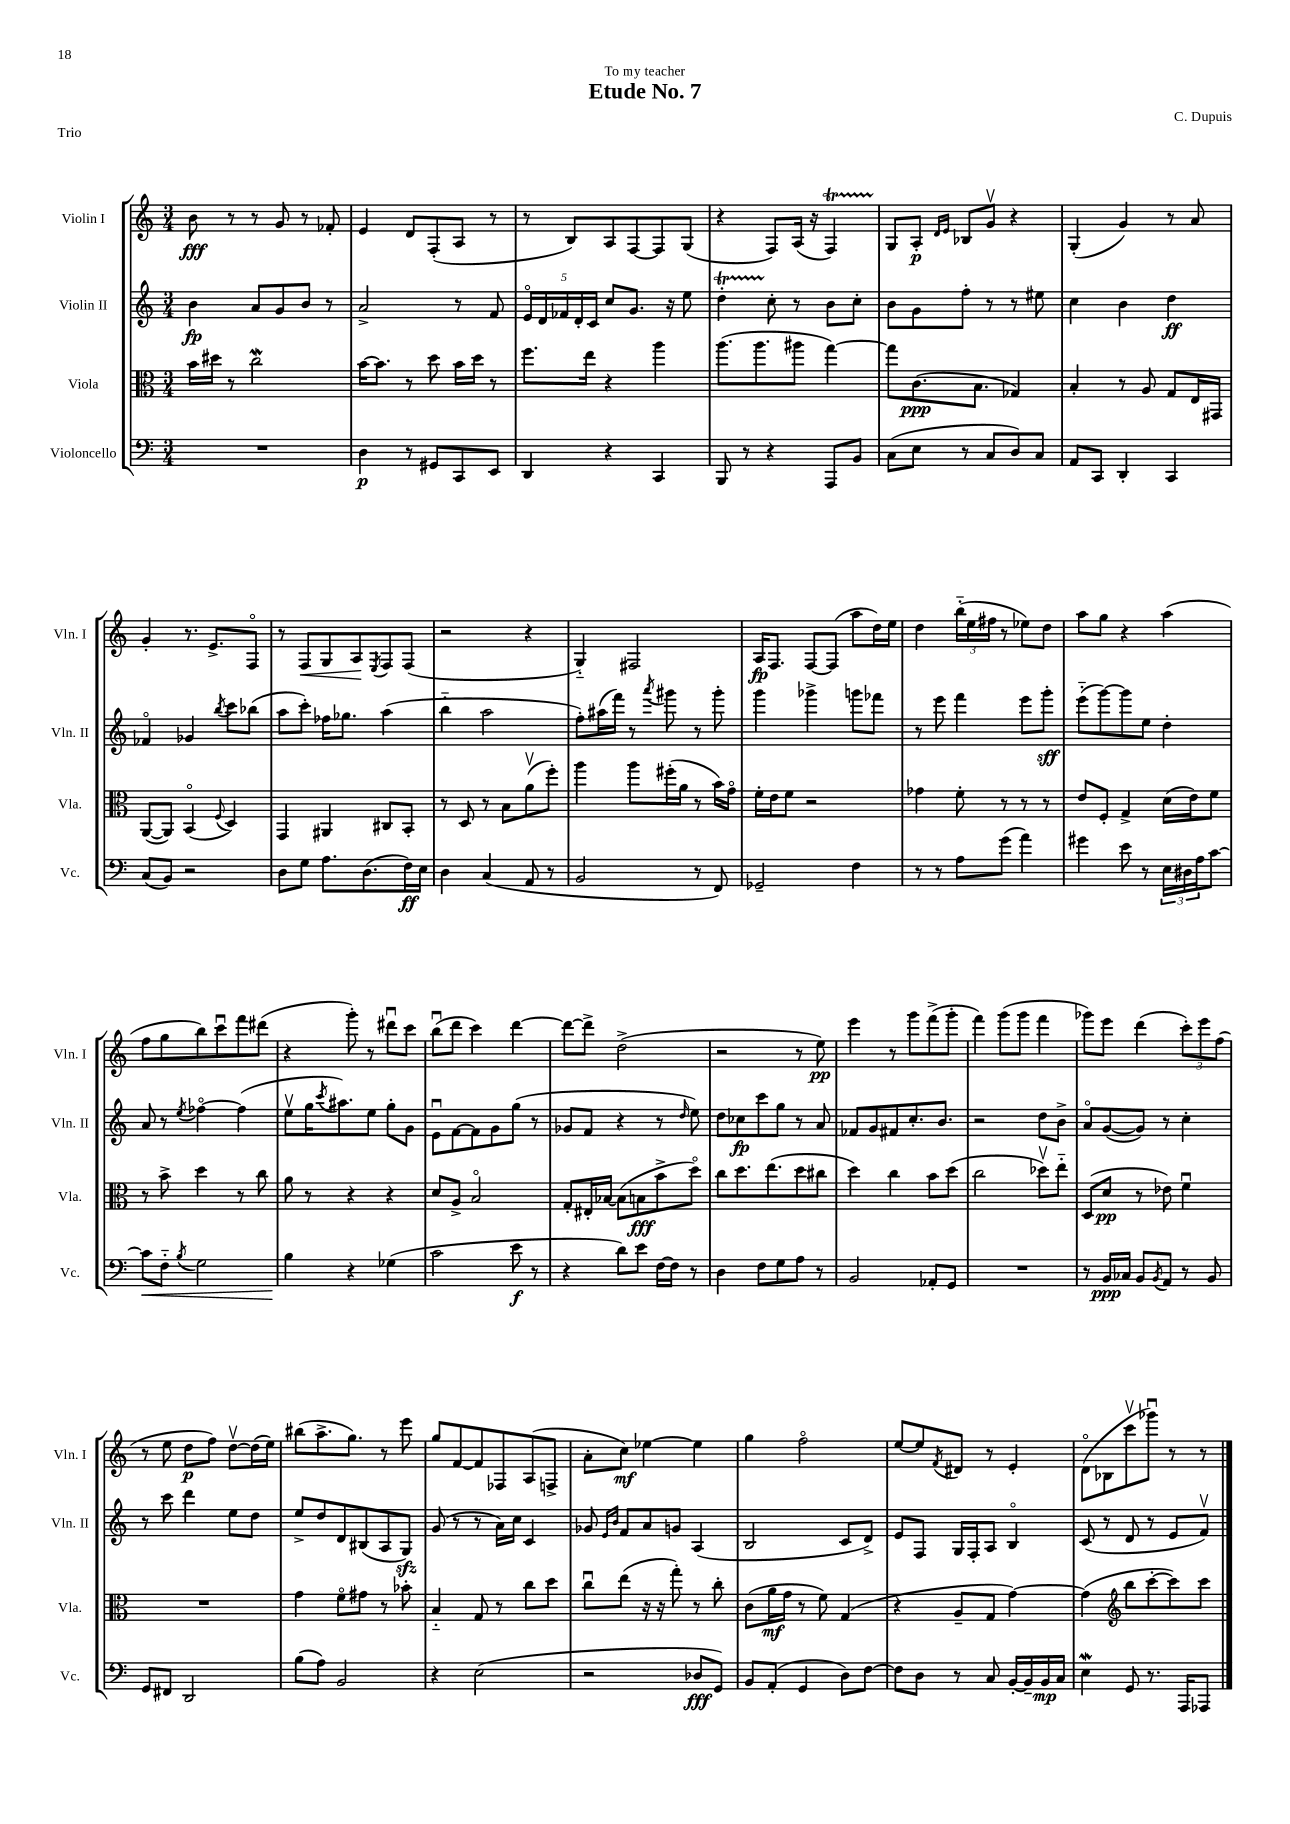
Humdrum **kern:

**kern	**kern	**kern	**kern
*staff4	*staff3	*staff2	*staff1
*clefF4	*clefC3	*clefG2	*clefG2
*k[]	*k[]	*k[]	*k[]
*M3/4	*M3/4	*M3/4	*M3/4
2.r	16b	4b	8b
.	16dd#	.	.
.	8r	.	8r
.	2cc	8a	8r
.	.	8g	8g
.	.	8b	8r
.	.	8r	8f-'
=	=	=	=
4D	[16b	2a^	4e
.	8.b]	.	.
8r	8r	.	8d
8GG#	8dd	.	(8F'
8CC	16b	8r	8A
.	16dd	.	.
8EE	8r	8f	8r
=	=	=	=
4DD	8.ff	20eo	8r
.	.	20d	.
.	.	20f-	.
.	.	.	8B)
.	.	20d'	.
.	16ee	.	.
.	.	20c	.
4r	4r	8cc	8A
.	.	8.g	[8F
4CC	4aa	.	8F]
.	.	16r	.
.	.	8ee	(8G
=	=	=	=
8BBB	(8.aa	4dd'	4r
8r	.	.	.
.	8.aa	.	.
4r	.	8cc'	8F)
.	8aa#	8r	(16A
.	.	.	16r
8AAA	[4gg)	8b	4F)
8BB	.	8cc'	.
=	=	=	=
(8C	8gg]	8b	8G
8E	(8.c	8g	8A'
.	.	.	16qqd
.	.	.	16qqe
8r	.	8ff'	8B-
.	8.B	.	.
8C	.	8r	8gv
8D)	4G-)	8r	4r
8C	.	8ee#	.
=	=	=	=
8AA	4B'	4cc	(4G'
8CC	.	.	.
4DD'	8r	4b	4g)
.	8A	.	.
4CC	8G	4dd	8r
.	16E	.	8a
.	16GG#	.	.
=	=	=	=
(8C	([8AA	4f-o	4g'
8BB)	8AA])	.	.
2r	(4BBo	4g-	8.r
.	.	.	8.e^
.	8qqF	8qbb	.
.	4D)	8ccc	.
.	.	(8bb-	8Fo
=	=	=	=
8D	4GG	8aa	8r
8G	.	8ccc')	8F
8.A	4AA#	16ff-	8G
.	.	8.gg-	.
.	.	.	8A
(8.D	.	.	.
.	.	.	8qE
.	8C#	(4aa	8F
16F)	8BB'	.	(8F
16E	.	.	.
=	=	=	=
4D	8r	4bb'~	2r
.	8D	.	.
(4C	8r	2aa	.
.	8B	.	.
8AA	(8av	.	4r
8r	8ff')	.	.
=	=	=	=
2BB	4aa	8ff')	4G'~)
.	.	(16aa#	.
.	.	16fff)	.
.	8aa	8r	2F#
.	.	8qaaa	.
.	(16ff#'	8ggg#	.
.	16a	.	.
8r	8r	8r	.
8FF)	16b)	8ggg#'	.
.	16go	.	.
=	=	=	=
2GG-~	16f'	4ggg	16A
.	16e	.	8.F
.	8f	.	.
.	2r	4ggg-^	[8F
.	.	.	(8F]
4F	.	8ggg	8aa
.	.	8fff-	16dd)
.	.	.	16ee
=	=	=	=
8r	4g-	8r	4dd
8r	.	8eee	.
8A	8f'	4fff	(24bb'~
.	.	.	24ee
.	.	.	24ff#
(8g	8r	.	8r
4a)	8r	8eee	8ee-)
.	8r	8ggg'	8dd
=	=	=	=
4g#	8e	(8eee'~	8aa
.	8F'	[8ggg)	8gg
8e	4G^	8ggg]	4r
8r	.	8ee	.
24E	(16d	4dd'	(4aa
24D#	.	.	.
.	16e)	.	.
24A	.	.	.
[8c	8f	.	.
=	=	=	=
8c]	8r	8a	8ff
8F'~	8b^	8r	8gg
8qB	.	8qee	.
2G	4dd	[4ff-o	8bb)
.	.	.	8cccu
.	8r	(4ff-]	8fff
.	8cc	.	(8ddd#
=	=	=	=
4B	8a	8eev	4r
.	8r	16gg	.
.	.	8qccc	.
.	.	8.aa#)	.
4r	4r	.	8ggg')
.	.	8ee	8r
(4G-	4r	8gg'	8ddd#u
.	.	8g	8ccc
=	=	=	=
2c	8d	8eu	(8bbu
.	8A^	[8f	8ddd
.	2Bo	8f]	4ccc)
.	.	8g	.
8e	.	(8gg	[4ddd
8r	.	8r	.
=	=	=	=
4r	8G'	8g-	8ddd_
.	16E#'	8f	8ddd^]
.	[16B-	.	.
8d)	(8B-]	4r	(2dd^
8e	8B	.	.
[16F	8b^	8r	.
16F]	.	.	.
.	.	16qqdd	.
8r	8ddo)	8ee)	.
=	=	=	=
4D	8cc	8dd	2r
.	8.dd	8cc-	.
8F	.	8ccc	.
.	(8.ee	.	.
8G	.	8gg	.
8A	8dd	8r	8r
8r	8cc#	8a	8ee)
=	=	=	=
2BB	4dd)	8f-	4eee
.	.	8g	.
.	4cc	8f#	8r
.	.	8.cc'	8ggg
8AA-'	8b	.	(8fff^
.	.	8.b	.
8GG	(8dd	.	8ggg'
=	=	=	=
2.r	2cc	2r	4fff)
.	.	.	(8ggg
.	.	.	8ggg
.	8dd-v)	8dd	4fff
.	8ee'~	8b^	.
=	=	=	=
8r	(8D	8ao	8ggg-)
16BB	8d	([8g	8eee
16C-	.	.	.
8BB	8r	8g])	(4ddd
8qBB	.	.	.
8AA	8e-)	8r	.
8r	4fu	4cc'	12ccc')
.	.	.	12eee
8BB	.	.	.
.	.	.	(12ff
=	=	=	=
8GG	2.r	8r	8r
8FF#	.	8ccc	8ee
2DD	.	4ddd	8dd
.	.	.	8ff)
.	.	8ee	[8ddv
.	.	8dd	(16dd]
.	.	.	16ee)
=	=	=	=
(8B	4g	8ee^	(8bb#
8A)	.	8dd	8.aa^
2BB	8fo	8d	.
.	.	.	8.gg)
.	8g#	(8B#	.
.	8r	8A	8r
.	8b-'	8G)	8eee
=	=	=	=
4r	4B'~	(8g	8gg
.	.	8r	[8f
(2E	8G	8r	8f]
.	8r	16a)	8F-
.	.	16cc	.
.	8cc	4c	(8A
.	8dd	.	8F^
=	=	=	=
2r	8ccu	8g-	8a'
.	.	16qqe	.
.	.	16qqb	.
.	(8ee	8f	8cc)
.	16r	8a	[4ee-
.	16r	.	.
.	8gg')	8g	.
8D-	8r	(4A	4ee-]
8GG)	8cc'	.	.
=	=	=	=
8BB	(8c	2B	4gg
(8AA'	16a	.	.
.	16g	.	.
4GG	8r	.	2ffo
.	8f)	.	.
8D)	(4G	8c	.
[8F	.	8d^)	.
=	=	=	=
8F]	4r	8e	[8ee
8D	.	8F	8ee]
.	.	.	8qf
8r	8A~	16G	8d#
.	.	16F'	.
8C	8G	8A	8r
[16BB'	[4g)	4Bo	4e'
16BB~]	.	.	.
16BB	.	.	.
16C	.	.	.
=	=	=	=
4E	(4g]	(8c	(8do
.	.	8r	8B-
*	*clefG2	*	*
8GG	8bb	8d	8cccv
8.r	[8ccc'	8r	8ggg-u)
.	8ccc])	8e	8r
16AAA	.	.	.
8AAA-	8ccc	8fv)	8r
==	==	==	==
*-	*-	*-	*-
